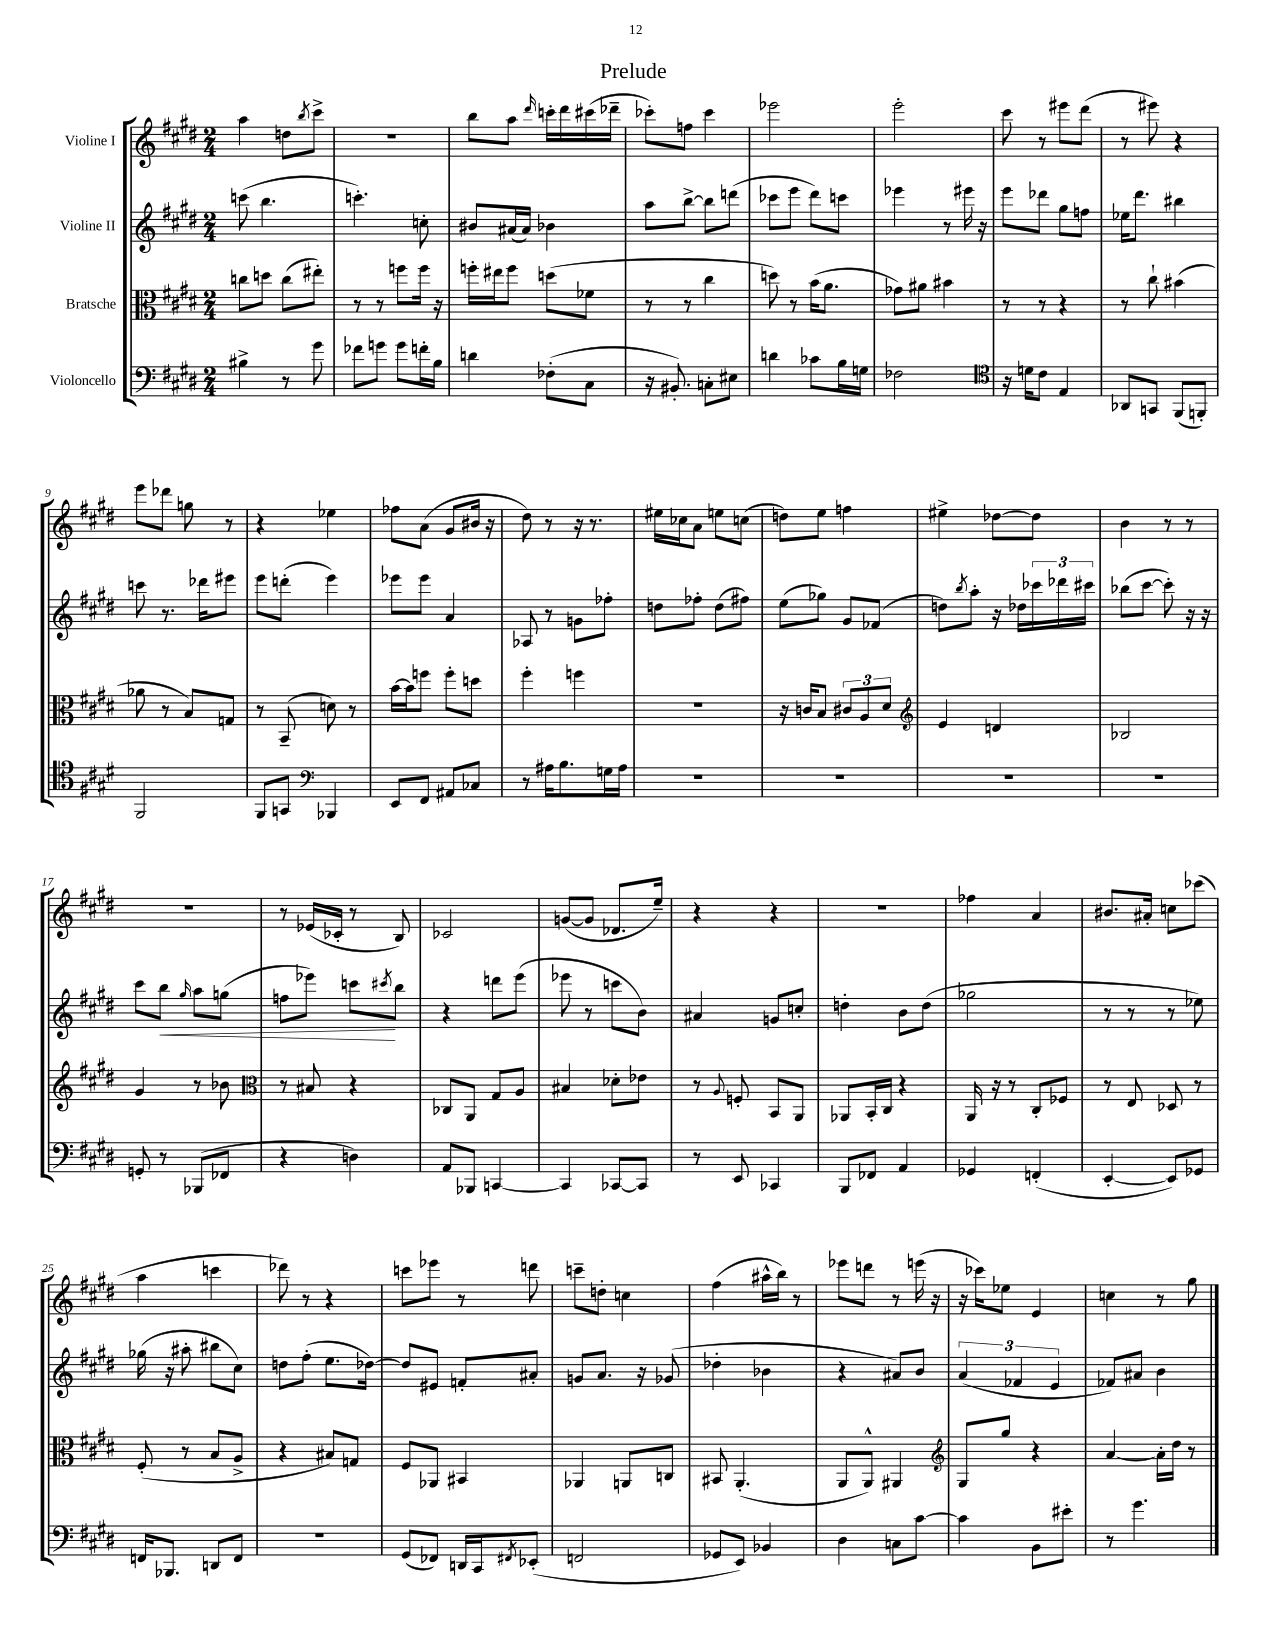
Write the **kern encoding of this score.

**kern	**kern	**kern	**dynam	**kern
*part4	*part3	*part2	*part2	*part1
*staff4	*staff3	*staff2	*staff2	*staff1
*I"Violoncello	*I"Bratsche	*I"Violine II	*	*I"Violine I
*clefF4	*clefC3	*clefG2	*	*clefG2
*k[f#c#g#d#]	*k[f#c#g#d#]	*k[f#c#g#d#]	*	*k[f#c#g#d#]
*M2/4	*M2/4	*M2/4	*	*M2/4
=1	=1	=1	=1	=1
4B#X^\	8ccn\L	(8cccn\	.	4aa\
.	8ddn\J	4.bb\	.	.
8r	(8cc\L	.	.	8ddn\L
.	.	.	.	8qbb/
8g#\	8ee#X'\J)	.	.	8ccc#^\J
=2	=2	=2	=2	=2
8f-X\L	8r	4.cccn'\)	.	2r
8gn\J	8r	.	.	.
8g\L	8ffn\L	.	.	.
16fn'\L	16ff\Jk	8ccn'\	.	.
16B\JJ	16r	.	.	.
=3	=3	=3	=3	=3
4dn\	16ffn'\LL	8b#X/L	.	8bb\L
.	16ee#X\J	.	.	.
.	8ff\J	(16a#X/L	.	8aa\J
.	.	16a#/JJ)	.	.
.	.	.	.	16qqddd#/
(8F-X'\L	(8ddn\L	4b-X\	.	16cccn'\LL
.	.	.	.	16ddd#\
8C#\J	8f-X\J	.	.	(16ccc#X\
.	.	.	.	16ddd-X~\JJ
=4	=4	=4	=4	=4
16r	8r	8aa\L	.	8ccc-X'\L)
8.BB#X'/)	.	.	.	.
.	8r	[8bb^\J	.	8ffn\J
8Cn'\L	4cc#\	8bb\L]	.	4ccc-\
8E#X\J	.	(8dddn\J	.	.
=5	=5	=5	=5	=5
4dn\	8ddn\)	8ccc-X\L	.	2eee-X\
.	8r	8eee\J	.	.
8c-X\L	(16b\KL	8ddd#\L)	.	.
.	8.a\J	.	.	.
16B\L	.	8cccn\J	.	.
16Gn\JJ	.	.	.	.
=6	=6	=6	=6	=6
2F-X\	8g-X\L)	4eee-X\	.	2eee'\
.	8a#X\J	.	.	.
.	4b#X\	8r	.	.
.	.	16eee#X\	.	.
.	.	16r	.	.
=7	=7	=7	=7	=7
*clefC4	*	*	*	*
16r	8r	8eee\L	.	8ccc#\
16dn\KL	.	.	.	.
8c#\J	8r	8ddd-X\J	.	8r
4E/	4r	8gg#\L	.	8eee#X\L
.	.	8ffn\J	.	(8ddd#\J
=8	=8	=8	=8	=8
8AA-X/L	8r	16ee-X\KL	.	8r
.	.	8.ddd#\J	.	.
8GGn/J	8cc#`\	.	.	8eee#X\)
(8FF#/L	(4b#X\	4bb#X\	.	4r
8FFn'/J)	.	.	.	.
!!LO:LB:g=z
=9	=9	=9	=9	=9
2FF#/	8a-X\	8cccn\	.	8eee\L
.	8r	8.r	.	8ddd-X\J
.	8B/L)	.	.	8ggn\
.	.	16ddd-X\KL	.	.
.	8Gn/J	8eee#X\J	.	8r
=10	=10	=10	=10	=10
8FF#/L	8r	8eee\L	.	4r
8GGn/J	(8BB~/	(8dddn'\J	.	.
*clefF4	*	*	*	*
4BBB-X/	8dn\)	4eee\)	.	4ee-X\
.	8r	.	.	.
=11	=11	=11	=11	=11
8EE/L	[16b\LL	8eee-X\L	.	8ff-X\L
.	16b\J]	.	.	.
8FF#/J	8ffn\J	8eee-\J	.	(8a\J
8AA#X/L	8ff'\L	4a/	.	8g#/L
8C-X/J	8ddn\J	.	.	16b#X/Jk
.	.	.	.	16r
=12	=12	=12	=12	=12
8r	4ff#'\	8A-X/	.	8dd#\)
16A#X\KL	.	8r	.	8r
8.B\	.	.	.	.
.	4ffn\	8gn\L	.	16r
.	.	.	.	8.r
16Gn\L	.	8ff-X'\J	.	.
16A#\JJ	.	.	.	.
=13	=13	=13	=13	=13
2r	2r	8ddn\L	.	16ee#X\LL
.	.	.	.	16cc-X\J
.	.	8ff-X'\J	.	8a\J
.	.	(8dd\L	.	8een\L
.	.	8ff#X\J)	.	(8ccn\J
=14	=14	=14	=14	=14
2r	16r	(8ee\L	.	8ddn\L)
.	16cn/KL	.	.	.
.	8B/J	8gg-X\J)	.	8ee\J
.	12c#X/L	8g#/L	.	4ffn\
.	12A/	.	.	.
.	.	(8f-X/J	.	.
.	12d#/J	.	.	.
=15	=15	=15	=15	=15
*	*clefG2	*	*	*
2r	4e/	8ddn\L)	.	4ee#X^\
.	.	8qbb/	.	.
.	.	8aa'\J	.	.
.	4dn/	16r	.	[8dd-X\L
.	.	16dd-X\LL	.	.
.	.	24ccc-X\	.	8dd-\J]
.	.	24ddd-X\	.	.
.	.	24ccc#X\JJ	.	.
=16	=16	=16	=16	=16
2r	2B-X/	(8bb-X\L	.	4b\
.	.	[8ccc#\J	.	.
.	.	8ccc#'\])	.	8r
.	.	16r	.	8r
.	.	16r	.	.
!!LO:LB:g=z
=17	=17	=17	=17	=17
8GGn'/	4g#/	8ccc#\L	.	2r
!	!	!	!LO:HP:b	!
8r	.	8bb\J	<	.
.	.	16qqgg#/	.	.
(8BBB-X/L	8r	8aa\L	.	.
8FF-X/J	8b-X\	(8ggn\J	.	.
=18	=18	=18	=18	=18
*	*clefC3	*	*	*
4r	8r	8ffn\L	.	8r
.	8B#X/	8eee-X\J)	.	(16e-X/LL
.	.	.	.	16c-X'/JJ
4Dn\)	4r	8cccn\L	.	8r
.	.	8qccc#X/	.	.
.	.	8bb\J	[	8B/)
=19	=19	=19	=19	=19
8AA/L	8C-X/L	4r	.	2c-X/
8BBB-X/J	8AA/J	.	.	.
[4CCn/	8G#/L	8dddn\L	.	.
.	8A/J	(8eee\J	.	.
=20	=20	=20	=20	=20
4CC/]	4B#X/	8eee-X\	.	([8gn/L
.	.	8r	.	8g/J]
[8CC-X/L	8d-X'\L	8cccn\L	.	8.d-X/L
8CC-/J]	8e-X\J	8b\J)	.	.
.	.	.	.	16ee~/Jk)
=21	=21	=21	=21	=21
8r	8r	4a#X/	.	4r
.	8qqA/	.	.	.
8EE/	8Fn'/	.	.	.
4CC-X/	8BB/L	8gn/L	.	4r
.	8AA/J	8ccn'/J	.	.
=22	=22	=22	=22	=22
8BBB/L	8AA-X/L	4ddn'\	.	2r
8FF-X/J	16BB'/L	.	.	.
.	16C#/JJ	.	.	.
4AA/	4r	8b\L	.	.
.	.	(8dd\J	.	.
=23	=23	=23	=23	=23
4GG-X/	16AA/	2gg-X\	.	4ff-X\
.	16r	.	.	.
.	8r	.	.	.
(4FFn'/	8C#'/L	.	.	4a/
.	8F-X/J	.	.	.
=24	=24	=24	=24	=24
[4EE'/	8r	8r	.	8.b#X/L
.	8E/	8r	.	.
.	.	.	.	16a#X'/Jk
8EE/L])	8D-X/	8r	.	8ccn\L
8GG-X/J	8r	8ee-X\)	.	(8ccc-X\J
!!LO:LB:g=z
=25	=25	=25	=25	=25
16FFn/KL	(8F#'/	(16gg-X\	.	4aa\
8.BBB-X/J	.	16r	.	.
.	8r	8aa#X'\	.	.
8DDn/L	8B/L	8bb#X\L	.	4cccn\
8FF/J	8A^/J	8cc#\J)	.	.
=26	=26	=26	=26	=26
2r	4r	8ddn\L	.	8ddd-X\)
.	.	(8ff#'\J	.	8r
.	8B#X/L)	8.ee\L	.	4r
.	8Gn/J	.	.	.
.	.	[16dd-X\Jk)	.	.
=27	=27	=27	=27	=27
(8GG#/L	8F#/L	8dd-/L]	.	8cccn\L
8FF-X/J)	8AA-X/J	8e#X/J	.	8eee-X\J
16DDn/LL	4BB#X/	8fn'/L	.	8r
16CC#/J	.	.	.	.
8qFF#X/	.	.	.	.
(8EE-X'/J	.	8a#X'/J	.	8dddn\
=28	=28	=28	=28	=28
2FFn/	4AA-X/	8gn/L	.	8cccn~\L
.	.	8.a/J	.	8ddn'\J
.	8AAn/L	.	.	4ccn\
.	.	16r	.	.
.	8Cn/J	(8g-X/	.	.
=29	=29	=29	=29	=29
8GG-X/L	8BB#X/	4dd-X'\	.	(4ff#\
8EE/J)	(4.AA'/	.	.	.
4BB-X/	.	4b-X\	.	16aa#X^^\LL
.	.	.	.	16bb\JJ)
.	.	.	.	8r
=30	=30	=30	=30	=30
4D#\	8AA/L	4r	.	8eee-X\L
.	8AA^^/J)	.	.	8dddn\J
8Cn\L	4AA#X/	8a#X/L)	.	8r
[8c#\J	.	8b/J	.	(16eeen\
.	.	.	.	16r
=31	=31	=31	=31	=31
*	*clefG2	*	*	*
4c#\]	8G#/L	(6a/	.	16r
.	.	.	.	16ccc-X\KL)
.	8gg#/J	.	.	8ee-X\J
.	.	6f-X/	.	.
8BB\L	4r	.	.	4e/
.	.	6e/	.	.
8e#X'\J	.	.	.	.
=32	=32	=32	=32	=32
8r	[4a/	8f-X/L)	.	4ccn\
4.g#\	.	8a#X/J	.	.
.	16a'\LL]	4b\	.	8r
.	16dd#\JJ	.	.	.
.	8r	.	.	8gg#\
==	==	==	==	==
*-	*-	*-	*-	*-
